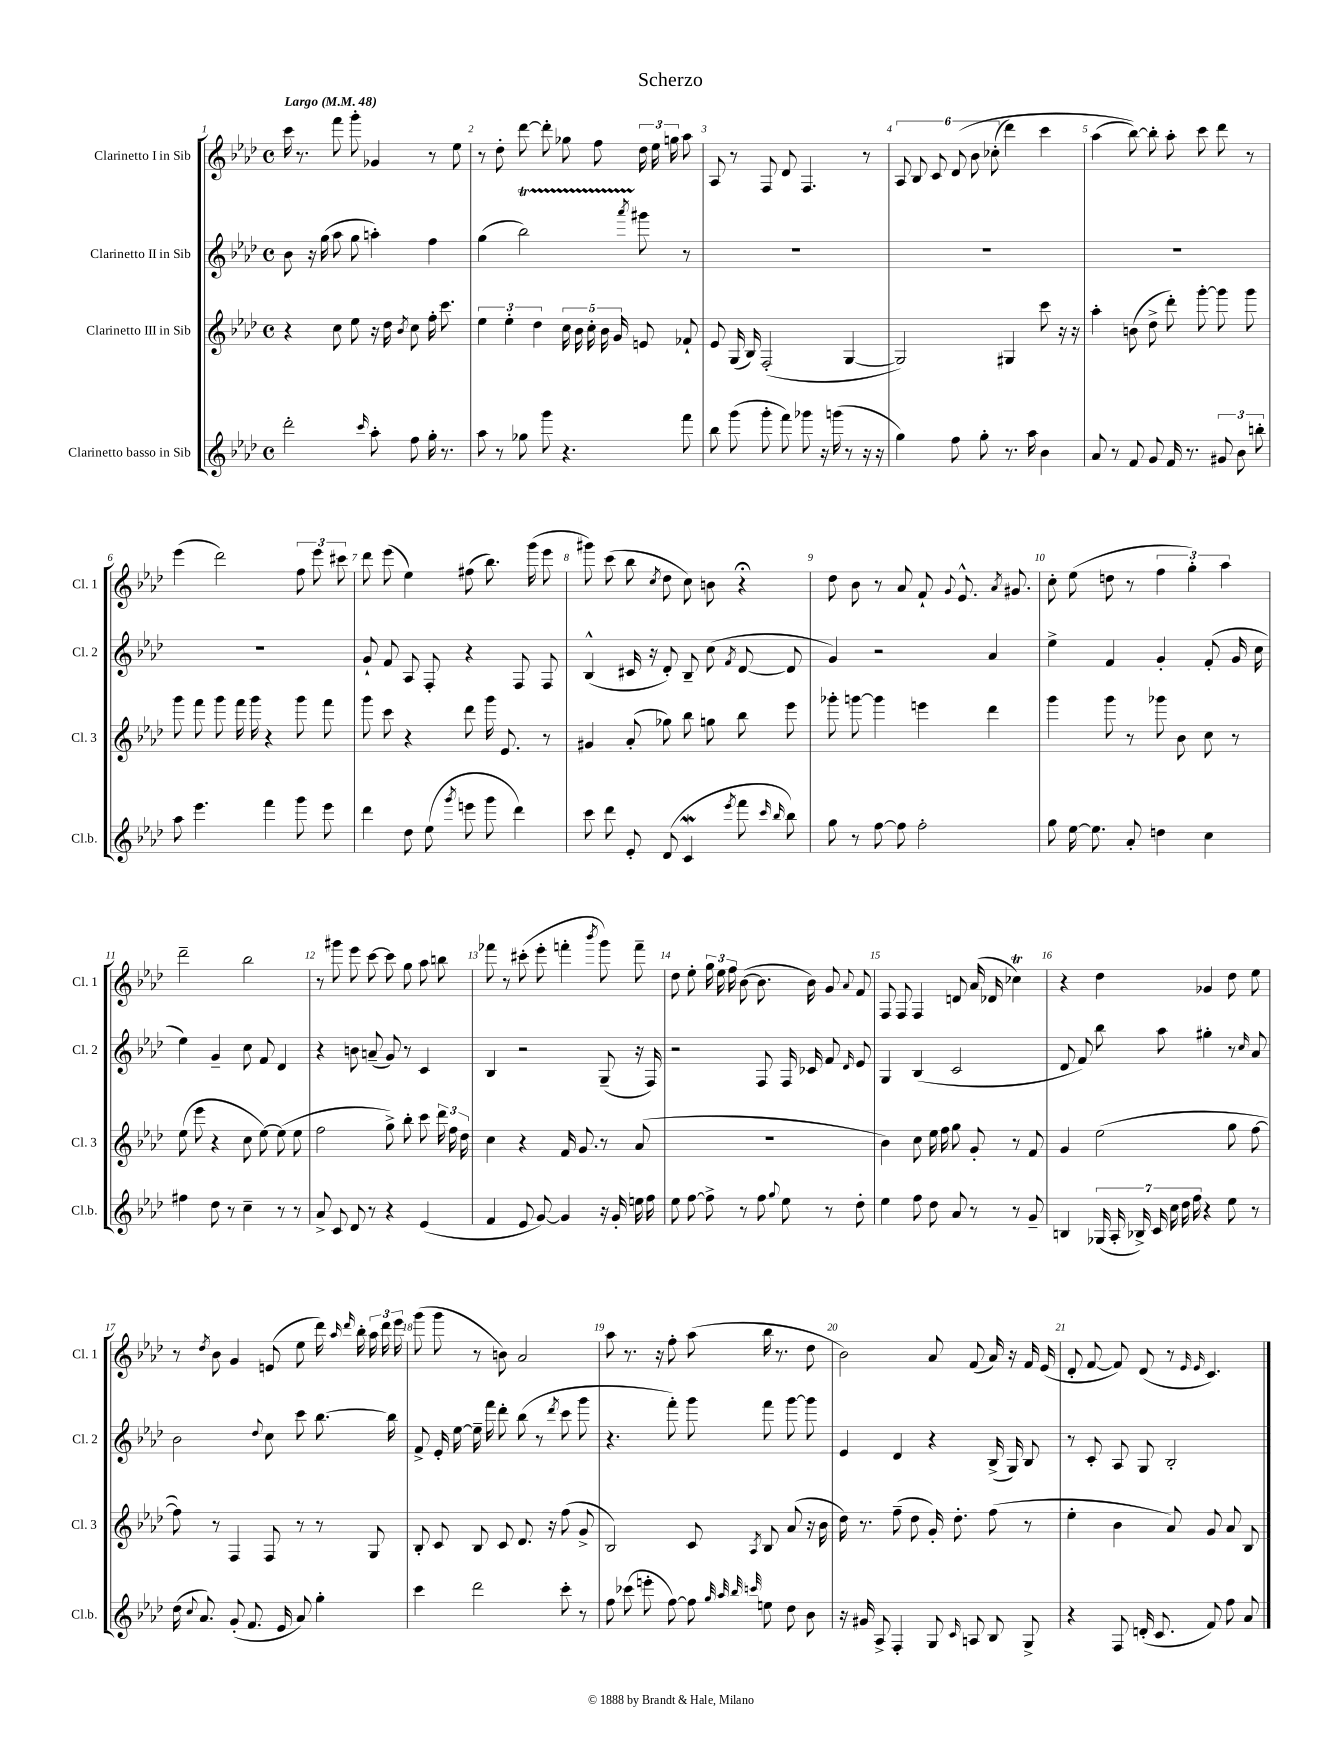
\header { title = "Scherzo" }
<<
\new StaffGroup <<
\new Staff = "s0" \with { instrumentName = "Clarinetto I in Sib" shortInstrumentName = "Cl. 1" } {
    \clef treble \key aes \major \defaultTimeSignature \time 4/4 \tempo "Largo" 4 = 48
    \autoBeamOff c'''16 r8. f'''8 g'''8-. ges'4 r8 ees''8 |
    r8 des''8-. des'''8~ des'''8-. ges''8 f''8 \tuplet 3/2 { des''16 ees''16 g''16 } aes''8 |
    aes8 r8 f8 des'8 f4. r8 |
    \tuplet 6/4 { aes8 bes8 c'8 des'8\( bes'8 ces''8-.( } des'''4) c'''4 |
    aes''4( bes''8~)\) bes''8-. aes''8-. c'''8 des'''8 r8 |
    ees'''4( des'''2) \tuplet 3/2 { f''8 ees'''8 cis'''8 } |
    des'''8 ees'''8( ees''4) fis''8( bes''8.) g'''16( ees'''8 |
    gis'''8) c'''8( bes''8 \acciaccatura { c''8 } des''8 c''8) b'8 r4\fermata |
    des''8 bes'8 r8 aes'8 f'8-! \appoggiatura { g'8 } ees'8.-^ \acciaccatura { aes'8 } gis'8. |
    c''8-. ees''8( d''8 r8 \tuplet 3/2 { f''4 g''4-.) aes''4 } |
    des'''2-- bes''2 |
    r8 gis'''8 ees'''8 c'''8~ c'''8 g''8 aes''8 b''8 |
    fes'''8 r8 cis'''8-.( ees'''8-. f'''4-. \acciaccatura { bes'''8 } g'''8) f'''8-- |
    des''8 ees''8-. \tuplet 3/2 { g''16 ees''16 f''16 } bes'8~( bes'8. bes'16) g'8 \appoggiatura { aes'8 } f'8 |
    f8 f8 f4 d'8 aes'16( des'16 ces''4\trill) |
    r4 des''4 ges'4 des''8 ees''8 |
    r8 \acciaccatura { des''8 } bes'8 g'4 e'8( ees''8 des'''16) \grace { aes''16 des'''16 } bes''16-. \tuplet 3/2 { aes''16 des'''16 ees'''16 } |
    g'''8( g'''8 r8 b'8) aes'2 |
    aes''8 r8. r16 f''8-. aes''8( bes''16 r8. des''8 |
    bes'2) aes'8 f'8( aes'16) r16 f'16 ees'16( |
    des'8-. f'8~ f'8) des'8( r8 \grace { ees'16 ees'16 } c'4.) \bar "|." |
}
\new Staff = "s1" \with { instrumentName = "Clarinetto II in Sib" shortInstrumentName = "Cl. 2" } {
    \clef treble \key aes \major \defaultTimeSignature \time 4/4
    \autoBeamOff bes'8 r16 g''16( aes''8 g''8 a''4-.) f''4 |
    g''4( bes''2\startTrillSpan) \acciaccatura { aes'''8 } gis'''8\stopTrillSpan r8 |
    R1 |
    R1 |
    R1 |
    R1 |
    g'8-! f'8 aes8 f8-. r4 f8 f8 |
    bes4-^( cis'16 r16 des'8-.) bes8-- c''8( \acciaccatura { f'8 } des'8~ des'8 |
    g'4) r2 aes'4 |
    ees''4-> f'4 g'4-. f'8-.( g'16 c''16 |
    ees''4) g'4-- c''8 f'8 des'4 |
    r4 b'8 a'8--( g'8) r8 c'4 |
    bes4 r2 g8--( r16 f16) |
    r2 f8 f16 ces'16 f'8 \grace { des'16 } ees'8 |
    g4 bes4( c'2 |
    des'8 f'8) bes''8 aes''8 gis''4-. r8 \grace { c''16 } aes'8 |
    bes'2 \appoggiatura { des''8 } c''8 c'''8 bes''8.~ bes''16 |
    f'8-> ees'16-. ees''16~ ees''16-- f'''16 des'''8-. bes''8( r8 \acciaccatura { des'''8 } c'''8 g'''8 |
    r4. f'''8-.) g'''8 f'''8 g'''8~ g'''8 |
    ees'4 des'4 r4 bes16->( g16) bes8 |
    r8 c'8-. aes8 g8 bes2-. \bar "|." |
}
\new Staff = "s2" \with { instrumentName = "Clarinetto III in Sib" shortInstrumentName = "Cl. 3" } {
    \clef treble \key aes \major \defaultTimeSignature \time 4/4
    \autoBeamOff r4 c''8 ees''8 r16 des''16 \acciaccatura { bes'8 } c''8 f''16-. c'''8. |
    \tuplet 3/2 { ees''4 ees''4-. des''4 } \tuplet 5/4 { c''16 bes'16 c''16-. bes'16 g'16 } e'8 fes'8-! |
    ees'8 g16( bes16) f2-.( g4~ |
    g2) gis4 c'''8 r16 r16 |
    aes''4-. b'8( des''8-> des'''8-.) g'''8~-. g'''8 g'''8 |
    g'''8 f'''8 g'''8 f'''16 g'''16 r4 g'''8 f'''8 |
    g'''8 c'''8 r4 des'''8 g'''16 ees'8. r8 |
    gis'4 aes'8-.( ges''8) bes''8 g''8 bes''8 ees'''8 |
    ges'''8-. g'''8~ g'''4 e'''4 des'''4 |
    g'''4 g'''8 r8 ges'''8 bes'8 c''8 r8 |
    ees''8( ees'''8 r4 c''8 ees''8~) ees''8( ees''8 |
    f''2 g''8->) bes''8-. c'''8 \tuplet 3/2 { des'''16 f''16 des''16 } |
    c''4 r4 f'16 g'8. r8 aes'8( |
    R1 |
    bes'4) c''8 ees''16 f''16 g''8 g'8-. r8 f'8 |
    g'4 ees''2( g''8 f''8~ |
    f''8) r8 f4 f8 r8 r8 g8 |
    bes8-. c'8 bes8 c'8 des'8. r16 f''8( g'8-> |
    bes2) c'8 \acciaccatura { aes8 } bes8 aes'8( r16 bes'16 |
    des''16) r8. f''8--( des''8 g'16-.) des''8.-. f''8( r8 |
    ees''4-. bes'4 aes'8) g'8 aes'8 bes8 \bar "|." |
}
\new Staff = "s3" \with { instrumentName = "Clarinetto basso in Sib" shortInstrumentName = "Cl.b." } {
    \clef treble \key aes \major \defaultTimeSignature \time 4/4
    \autoBeamOff des'''2-. \grace { c'''16 } aes''8-. f''8 g''16-. r8. |
    aes''8 r8 ges''8 g'''8 r4. f'''8 |
    bes''8 g'''8( g'''8-. f'''8) ges'''8 r16 g'''16( r8 r16 r16 |
    g''4) f''8 g''8-. r8. aes''16 bes'4 |
    aes'8 r8 f'8 g'8 f'16 r8. \tuplet 3/2 { gis'8 bes'8 b''8-. } |
    aes''8 ees'''4. f'''4 g'''8 ees'''8 |
    des'''4 des''8 ees''8( \acciaccatura { g'''8 } e'''8 g'''8 des'''4) |
    c'''8 des'''8 ees'8-. des'8( c'4\mordent \acciaccatura { ees'''8 } f'''8 \grace { c'''16 bes''16 } bes''8) |
    g''8 r8 f''8~ f''8 f''2-. |
    g''8 ees''16~ ees''8. aes'8-. d''4 c''4 |
    fis''4 des''8 r8 c''4-- r8 r8 |
    aes'8-> c'8 des'8 r8 r4 ees'4( |
    f'4 ees'8 g'8~) g'4 r16 g'16-. e''16 f''16 |
    ees''8 f''8~ f''8-> r8 f''8 \appoggiatura { g''8 } ees''8 r8 des''8-. |
    ees''4 f''8 des''8 aes'8 r8 r8 g'8-- |
    b4 \tuplet 7/4 { ges16( aes16-. bes16->) c'16 c''16 des''16 f''16 } r4 ees''8 r8 |
    des''16( \appoggiatura { c''8 } aes'8.) g'8-.( f'8. ees'16 aes'8) g''4-. |
    c'''4 des'''2 c'''8-. r8 |
    f''8 ces'''8( e'''8-. f''8~) f''8 \grace { g''32 aes''32 bes''32 c'''32 } e''8 des''8 bes'8 |
    r16 gis'16 aes8-> f4-. g8 \grace { c'16 } a8 bes8 g8-> |
    r4 f8 d'16-.( c'8. f'8) f''8 aes'8 \bar "|." |
}
>>
>>
\layout { \context { \Score \override BarNumber.break-visibility = ##(#f #t #t) barNumberVisibility = #all-bar-numbers-visible } }
